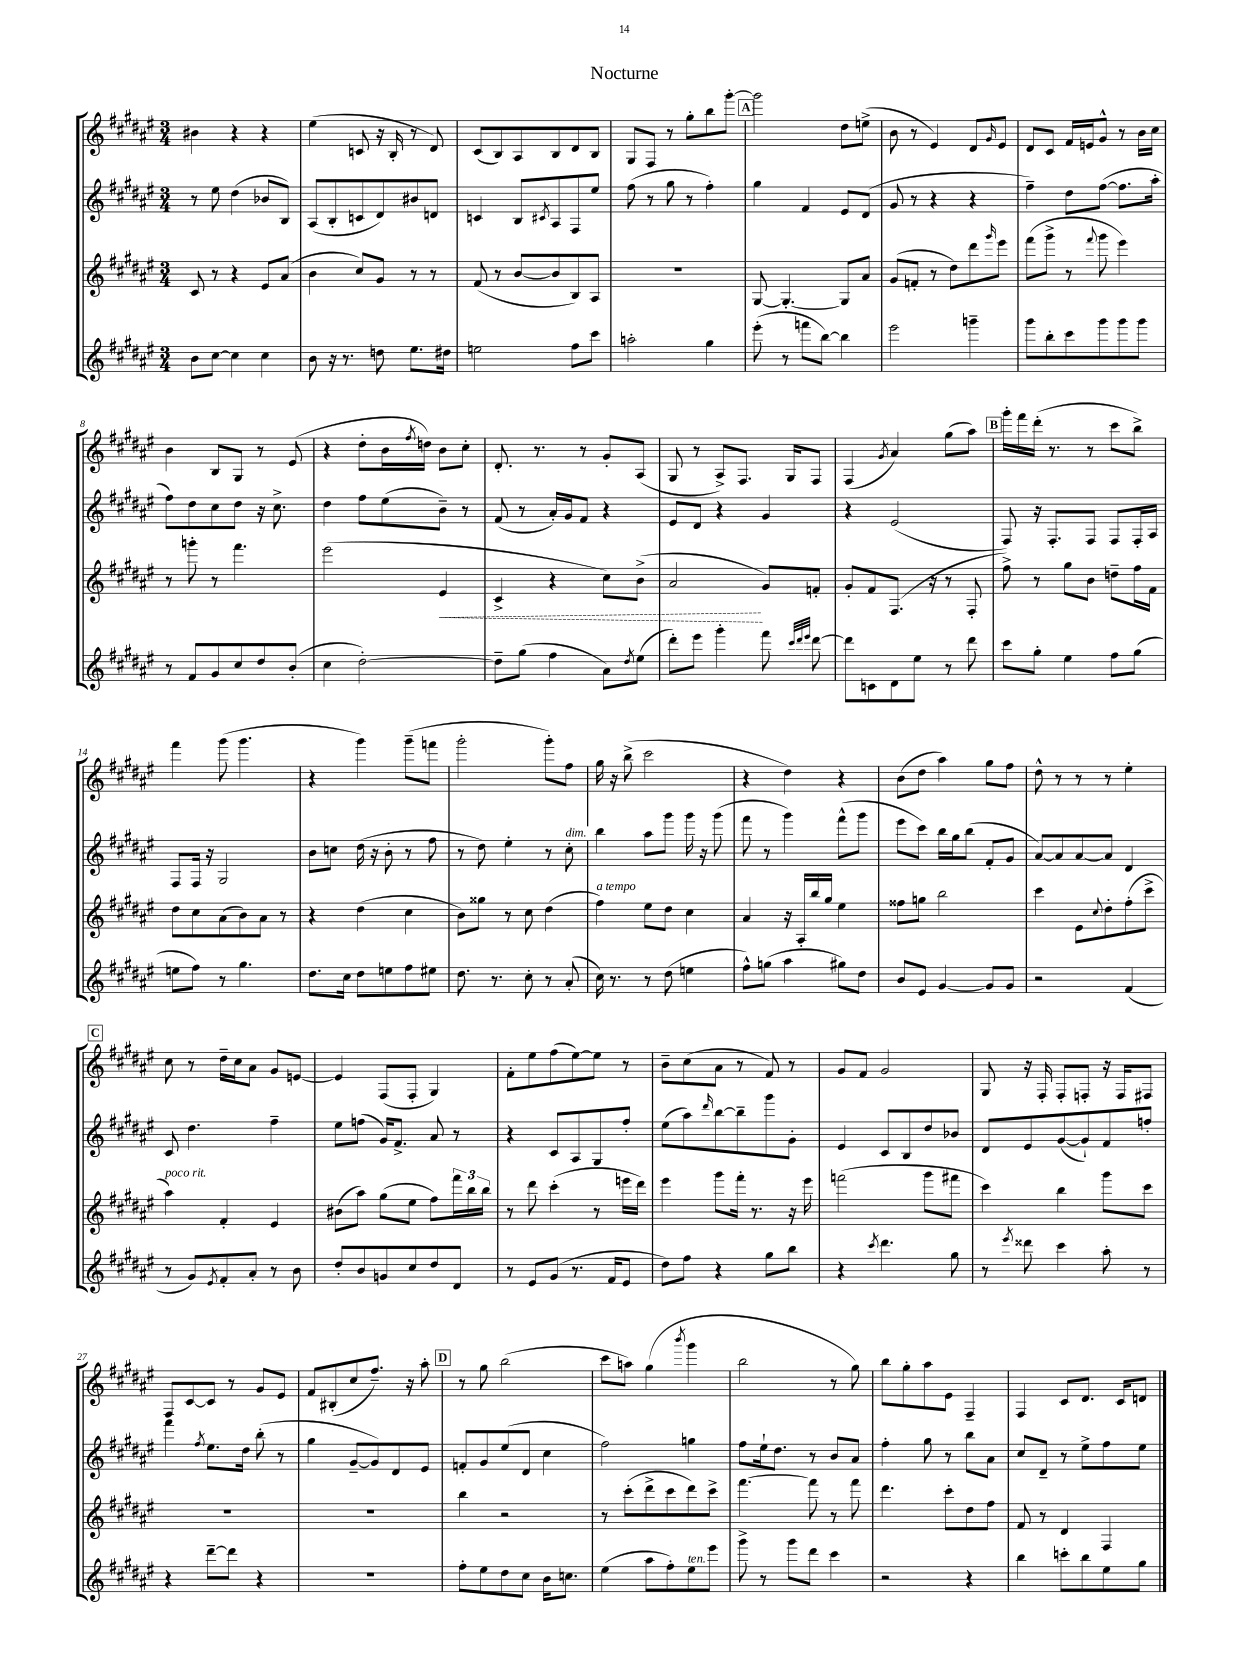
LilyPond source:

\header { title = "Nocturne" }
<<
\new StaffGroup <<
\new Staff = "s0" {
    \clef treble \key fis \major \numericTimeSignature \time 3/4
    bis'4 r4 r4 |
    eis''4( c'8 r16 b16-. r8 dis'8) |
    cis'8( b8) ais8 b8 dis'8 b8 |
    gis8 fis8 r8 gis''8-. b''8 gis'''8~-. |
    \mark \markup { \box "A" } gis'''2 dis''8 e''8->( |
    b'8 r8 eis'4) dis'8 \grace { gis'16 } eis'8 |
    dis'8 cis'8 fis'16 e'16 gis'8-^ r8 b'16 cis''16 |
    b'4 b8 gis8 r8 eis'8( |
    r4 dis''8-. b'16 \acciaccatura { fis''8 } d''16) b'8 cis''8-. |
    dis'8.-. r8. r8 gis'8-. ais8( |
    gis8 r8 ais8->) fis8. gis16 fis8 |
    fis4( \acciaccatura { gis'8 } ais'4) gis''8( ais''8) |
    \mark \markup { \box "B" } gis'''16-. fis'''16 dis'''16-.( r8. r8 cis'''8 b''8->) |
    fis'''4 gis'''8( gis'''4. |
    r4 gis'''4) gis'''8--( f'''8 |
    gis'''2-. gis'''8-.) fis''8 |
    gis''16 r16 b''8->( cis'''2 |
    r4 dis''4) r4 |
    b'8( dis''8 ais''4) gis''8 fis''8 |
    dis''8-^ r8 r8 r8 eis''4-. |
    \mark \markup { \box "C" } cis''8 r8 dis''16-- cis''16 ais'8 gis'8 e'8~ |
    e'4 fis8( fis8-. gis4) |
    fis'8-. eis''8 fis''8( eis''8~) eis''8 r8 |
    b'8-- cis''8( ais'8 r8 fis'8) r8 |
    gis'8 fis'8 gis'2 |
    gis8 r16 fis16-. fis8-. f8-. r16 f16 fis8 |
    fis8 cis'8~ cis'8 r8 gis'8 eis'8 |
    fis'8 bis8-.( cis''8 fis''8.--) r16 ais''8-. |
    \mark \markup { \box "D" } r8 gis''8 b''2( |
    cis'''8 a''8) gis''4( \acciaccatura { b'''8 } gis'''4 |
    b''2 r8 gis''8) |
    b''8 gis''8-. ais''8 eis'8 fis4-- |
    fis4 cis'8 dis'8. cis'16 d'8 \bar "|." |
}
\new Staff = "s1" {
    \clef treble \key fis \major \numericTimeSignature \time 3/4
    r8 eis''8 dis''4( bes'8 b8) |
    ais8( b8-. c'8 dis'8) bis'8 d'8 |
    c'4 b8 \acciaccatura { cis'8 } ais8 fis8 eis''8 |
    fis''8( r8 gis''8 r8 fis''4-.) |
    \mark \markup { \box "A" } gis''4 fis'4 eis'8 dis'8( |
    gis'8 r8 r4 r4 |
    fis''4--) dis''8 fis''8~( fis''8. ais''16-. |
    fis''8) dis''8 cis''8 dis''8 r16 cis''8.-> |
    dis''4 fis''8 eis''8( b'8--) r8 |
    fis'8( r8 ais'16-.) gis'16 fis'8 r4 |
    eis'8 dis'8 r4 gis'4 |
    r4 eis'2( |
    \mark \markup { \box "B" } fis8) r16 fis8.-. fis8 fis8 fis16-. ais16 |
    fis8 fis16 r16 gis2 |
    b'8 c''8 dis''16( r16 b'8-. r8 fis''8 |
    r8 dis''8) eis''4-. r8 cis''8-.^\markup { \italic "dim." } |
    b''4 ais''8 gis'''8 gis'''16 r16 gis'''8( |
    fis'''8 r8 gis'''4) fis'''8-^( gis'''8 |
    eis'''8 cis'''8) b''16 gis''16 b''8( fis'8-. gis'8 |
    ais'8~) ais'8 ais'8~ ais'8 dis'4 |
    \mark \markup { \box "C" } cis'8 dis''4. fis''4-- |
    eis''8 f''8( gis'16) fis'8.-> ais'8 r8 |
    r4 cis'8 ais8 gis8 fis''8-. |
    eis''8( ais''8) \grace { dis'''16 } b''8~ b''8-- gis'''8 gis'8-. |
    eis'4 cis'8 b8 dis''8 bes'8 |
    dis'8 eis'8 gis'8~( gis'8-!) fis'8 f''8-. |
    fis'''4 \acciaccatura { fis''8 } eis''8. dis''16 b''8-.( r8 |
    gis''4 gis'8~-- gis'8) dis'8 eis'8 |
    \mark \markup { \box "D" } f'8-. gis'8 eis''8( dis'8 cis''4 |
    fis''2) g''4 |
    fis''8 eis''16-! dis''8. r8 b'8 ais'8 |
    fis''4-. gis''8 r8 b''8 ais'8 |
    cis''8 dis'8-- r8 eis''8-> fis''8 eis''8 \bar "|." |
}
\new Staff = "s2" {
    \clef treble \key fis \major \numericTimeSignature \time 3/4
    cis'8 r8 r4 eis'8 ais'8( |
    b'4 cis''8) gis'8 r8 r8 |
    fis'8( r8 b'8~ b'8 b8) ais8 |
    R2. |
    \mark \markup { \box "A" } gis8~ gis4.~-. gis8 ais'8 |
    gis'8( f'8-. r8 dis''8) dis'''8 \grace { gis'''16 } eis'''8 |
    fis'''8( gis'''8-> r8 \appoggiatura { fis'''8 } gis'''8 eis'''4) |
    r8 g'''8-. r8 fis'''4. |
    eis'''2( \once \override Hairpin.style = #'dashed-line eis'4\< |
    cis'4-> r4 cis''8) b'8->( |
    ais'2\! gis'8) f'8-. |
    gis'8-. fis'8 fis8.( r16 r8 fis8-. |
    \mark \markup { \box "B" } fis''8->) r8 gis''8 b'8 d''8-- fis''16 fis'16 |
    dis''8 cis''8 ais'8( b'8) ais'8 r8 |
    r4 dis''4( cis''4 |
    b'8) gisis''8 r8 cis''8 dis''4( |
    fis''4^\markup { \italic "a tempo" }) eis''8 dis''8 cis''4 |
    ais'4 r16 ais16-. b''16 gis''16 eis''4 |
    fisis''8 g''8 b''2 |
    cis'''4 eis'8 \appoggiatura { cis''8 } dis''8-. fis''8-.( cis'''8-> |
    \mark \markup { \box "C" } ais''4^\markup { \italic "poco rit." }) fis'4-. eis'4 |
    bis'8( ais''8) gis''8( eis''8 fis''8) \tuplet 3/2 { fis'''16 b''16 b''16 } |
    r8 dis'''8 cis'''4-.( r8 e'''16 dis'''16) |
    eis'''4 gis'''8 fis'''16-. r8. r16 eis'''16 |
    f'''2( gis'''8 fis'''8 |
    cis'''4) b''4 gis'''8 cis'''8 |
    R2. |
    R2. |
    \mark \markup { \box "D" } b''4 r2 |
    r8 cis'''8-.( dis'''8-> cis'''8 dis'''8) cis'''8-> |
    fis'''4.~ fis'''8 r8 fis'''8 |
    dis'''4. cis'''8-. dis''8 fis''8 |
    fis'8 r8 dis'4 fis4 \bar "|." |
}
\new Staff = "s3" {
    \clef treble \key fis \major \numericTimeSignature \time 3/4
    b'8 cis''8~ cis''4 cis''4 |
    b'8 r16 r8. d''8 eis''8. dis''16 |
    e''2 fis''8 cis'''8 |
    a''2-. gis''4 |
    \mark \markup { \box "A" } eis'''8-.( r8 f'''8 b''8~) b''4 |
    eis'''2 g'''4-- |
    gis'''8 b''8-. cis'''8 gis'''8 gis'''8 gis'''8 |
    r8 fis'8 gis'8 cis''8 dis''8 b'8-.( |
    cis''4 dis''2~-.) |
    dis''8-- gis''8( fis''4 ais'8) \acciaccatura { dis''8 } eis''8( |
    dis'''8-.) eis'''8 gis'''4-. fis'''8 \grace { cis'''32 dis'''32 eis'''32 } dis'''8~ |
    dis'''8 c'8 dis'8 eis''8 r8 dis'''8 |
    \mark \markup { \box "B" } cis'''8 gis''8-. eis''4 fis''8 gis''8( |
    e''8 fis''8) r8 gis''4. |
    dis''8. cis''16 dis''8 e''8 fis''8 eis''8 |
    dis''8. r8. cis''8-. r8 ais'8-.( |
    cis''16) r8. r8 dis''8( e''4 |
    fis''8-^) g''8( ais''4 gis''8) dis''8 |
    b'8 eis'8 gis'4~ gis'8 gis'8 |
    r2 fis'4( |
    \mark \markup { \box "C" } r8 gis'8) \acciaccatura { eis'8 } fis'8-. ais'8-. r8 b'8 |
    dis''8-. b'8 g'8 cis''8 dis''8 dis'8 |
    r8 eis'8 gis'8( r8. fis'16 eis'8 |
    dis''8) fis''8 r4 gis''8 b''8 |
    r4 \acciaccatura { cis'''8 } dis'''4. gis''8 |
    r8 \acciaccatura { eis'''8 } disis'''8 cis'''4 ais''8-. r8 |
    r4 dis'''8~-- dis'''8 r4 |
    R2. |
    \mark \markup { \box "D" } fis''8-. eis''8 dis''8 cis''8 b'16 c''8. |
    eis''4( ais''8 fis''8-.) eis''8^\markup { \italic "ten." } eis'''8 |
    gis'''8-> r8 gis'''8 dis'''8 cis'''4 |
    r2 r4 |
    b''4 c'''8-. b''8 eis''8 gis''8 \bar "|." |
}
>>
>>
